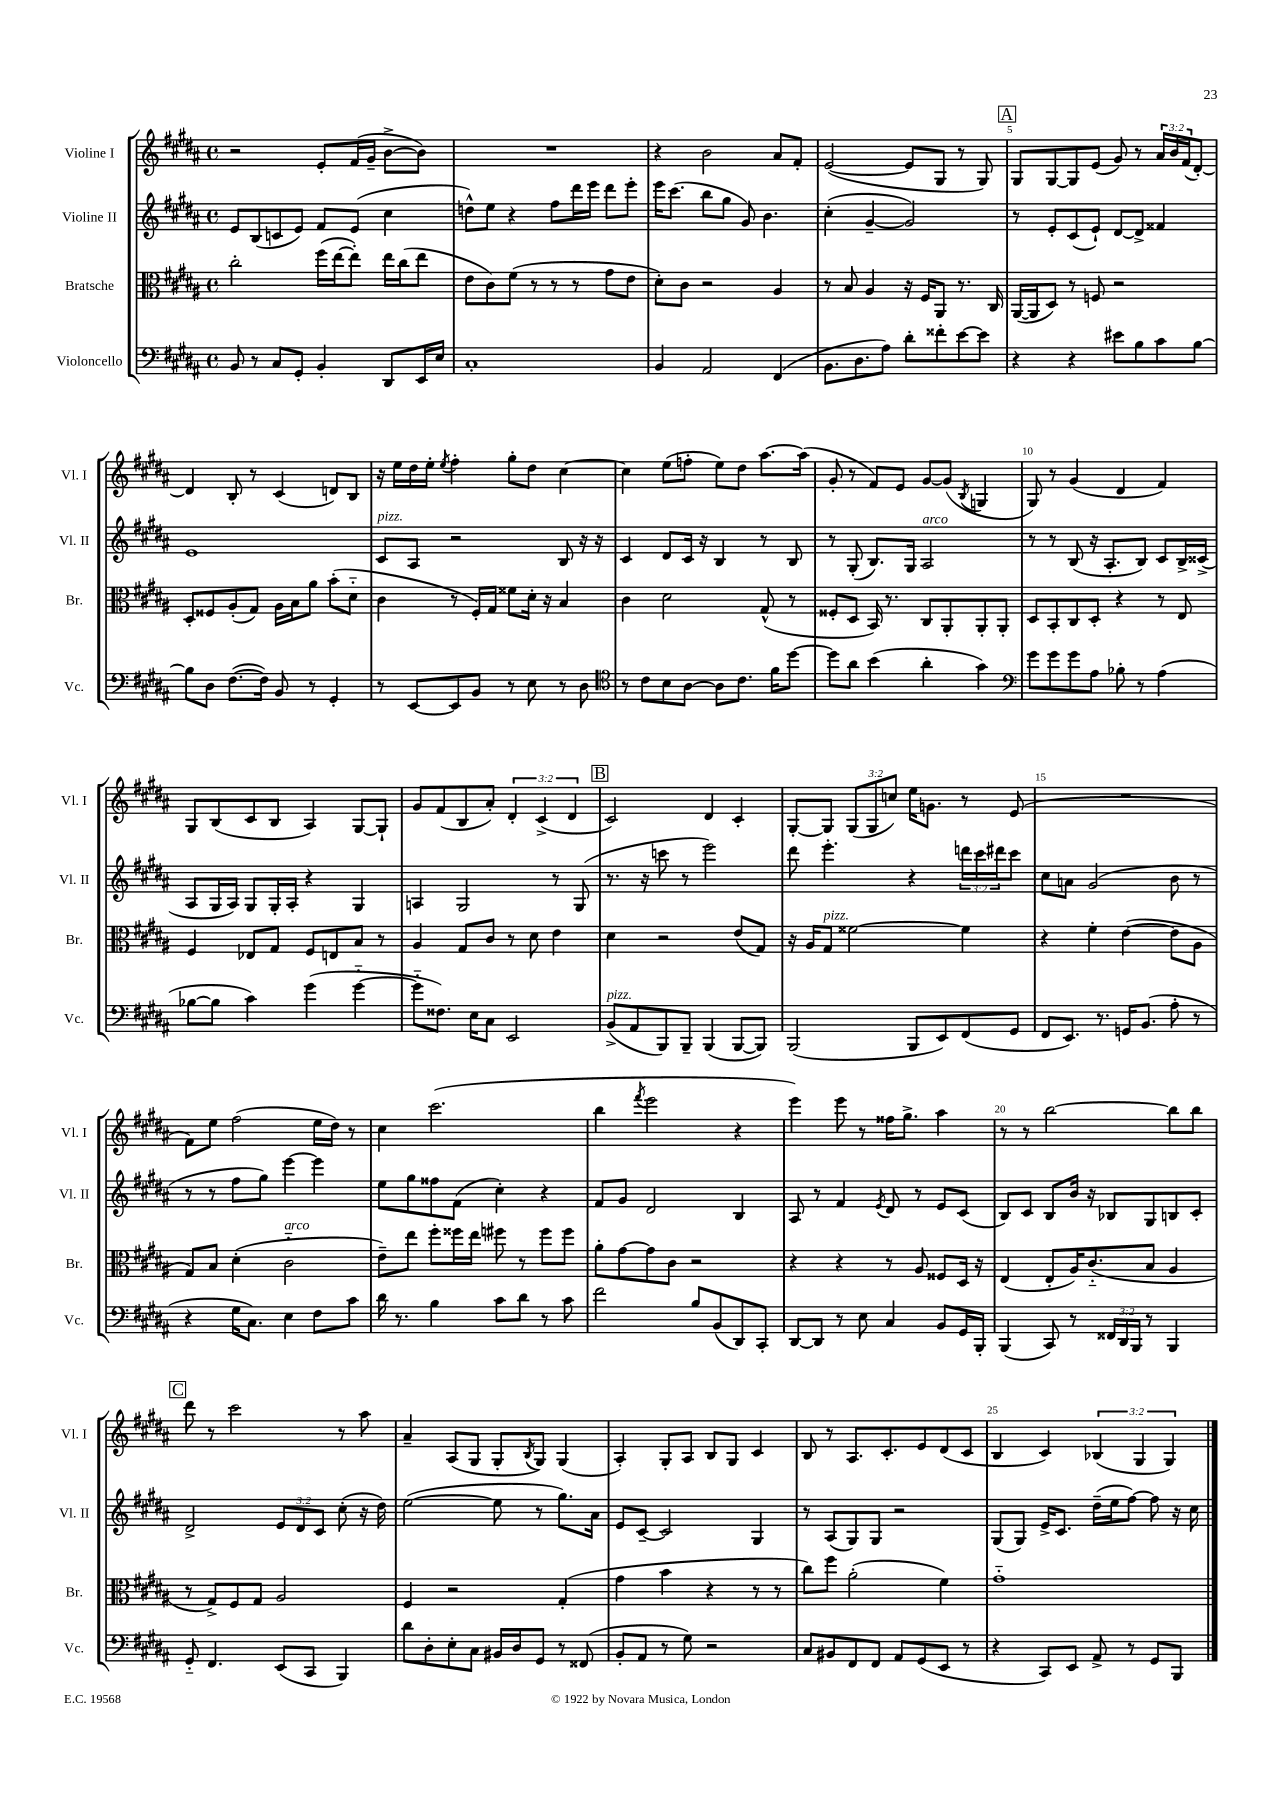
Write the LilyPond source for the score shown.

<<
\new StaffGroup <<
\new Staff = "s0" \with { instrumentName = "Violine I" shortInstrumentName = "Vl. I" } {
    \clef treble \key b \major \defaultTimeSignature \time 4/4 \override Staff.TupletNumber.text = #tuplet-number::calc-fraction-text
    r2 e'8-. fis'16( gis'16-- b'8~-> b'8) |
    R1 |
    r4 b'2 ais'8 fis'8-. |
    e'2~( e'8 gis8 r8 gis8) |
    \mark \markup { \box "A" } gis8 gis8~ gis8 e'8( gis'8) r8 \tuplet 3/2 { ais'16 b'16 fis'16( } dis'8~-.) |
    dis'4 b8-. r8 cis'4( d'8) b8 |
    r16 e''16 dis''16 e''16-. \acciaccatura { e''8 } fis''4-. gis''8-. dis''8 cis''4~ |
    cis''4 e''8( f''8-. e''8) dis''8 ais''8.~ ais''16( |
    gis'8-. r8 fis'8) e'8 gis'8~ gis'8( \acciaccatura { b8 } g4 |
    gis8) r8 gis'4( dis'4 fis'4) |
    gis8 b8( cis'8 b8 ais4) gis8~ gis8-! |
    gis'8 fis'8( b8 ais'8-.) \tuplet 3/2 { dis'4-. cis'4->( dis'4 } |
    \mark \markup { \box "B" } cis'2) dis'4 cis'4-. |
    gis8~-. gis8 \tuplet 3/2 { gis8( gis8 c''8) } e''16 g'8. r8 e'8( |
    R1 |
    fis'8) e''8 fis''2( e''16 dis''16) r8 |
    cis''4 cis'''2.( |
    b''4 \acciaccatura { fis'''8 } e'''2 r4 |
    e'''4) e'''8 r8 fisis''16 gis''8.-> ais''4 |
    r8 r8 b''2~ b''8 b''8 |
    \mark \markup { \box "C" } dis'''8 r8 cis'''2 r8 ais''8 |
    ais'4-- ais8( gis8 gis8-. \acciaccatura { b8 } gis8) gis4( |
    ais4-.) gis8-. ais8 b8 gis8 cis'4 |
    b8 r8 ais8. cis'8.-. e'8 dis'8( cis'8 |
    b4 cis'4) \tuplet 3/2 { bes4( gis4 gis4) } \bar "|." |
}
\new Staff = "s1" \with { instrumentName = "Violine II" shortInstrumentName = "Vl. II" } {
    \clef treble \key b \major \defaultTimeSignature \time 4/4 \override Staff.TupletNumber.text = #tuplet-number::calc-fraction-text
    e'8 b8( c'8 e'8) fis'8 e'8( cis''4 |
    d''8-^) e''8 r4 fis''8 dis'''16 e'''16 dis'''8 e'''8-. |
    e'''16 cis'''8.( b''8 gis''8 gis'8) b'4. |
    cis''4-.( gis'4~-- gis'2) |
    \mark \markup { \box "A" } r8 e'8-. cis'8( e'8-!) dis'8~ dis'8-> fisis'4 |
    e'1 |
    cis'8^\markup { \italic "pizz." } ais8 r2 b8 r16 r16 |
    cis'4 dis'8 cis'16 r16 b4 r8 b8 |
    r8 gis8-.( b8.) gis16 ais2^\markup { \italic "arco" } |
    r8 r8 b8( r16 ais8.-. b8) cis'8 b16-> cisis'16->( |
    ais8 gis16 ais16) gis8 gis16-. ais16-. r4 gis4 |
    a4 gis2 r8 gis8( |
    \mark \markup { \box "B" } r8. r16 c'''8 r8 e'''2) |
    dis'''8 e'''4.-. r4 \tuplet 3/2 { d'''16 cis'''16 dis'''16 } cis'''8 |
    cis''8 a'8 gis'2( b'8 r8 |
    r8 r8 fis''8 gis''8) e'''4~ e'''4 |
    e''8 gis''8 fisis''8 fis'8( cis''4-.) r4 |
    fis'8 gis'8 dis'2 b4 |
    ais8 r8 fis'4 \acciaccatura { e'8 } dis'8 r8 e'8 cis'8( |
    b8) cis'8 b8 b'16 r16 bes8 gis8 b8 cis'8-. |
    \mark \markup { \box "C" } dis'2-> \tuplet 3/2 { e'8 dis'8 cis'8 } cis''8-.( r16 dis''16) |
    e''2~( e''8 r8 gis''8.) ais'16 |
    e'8 cis'8~-- cis'2 gis4 |
    r8 ais8( gis8) gis8 r2 |
    gis8( gis8) e'16-> cis'8. dis''16--( e''16 fis''8~) fis''8 r16 cis''16 \bar "|." |
}
\new Staff = "s2" \with { instrumentName = "Bratsche" shortInstrumentName = "Br." } {
    \clef alto \key b \major \defaultTimeSignature \time 4/4
    cis''2-. fis''16( e''16~ e''8-.) e''16 cis''16( e''8 |
    e'8 cis'8) fis'8( r8 r8 r8 gis'8 e'8 |
    dis'8-.) cis'8 r2 ais4 |
    r8 b8 ais4 r16 fis16 ais,8 r8. cis16 |
    \mark \markup { \box "A" } ais,16~( ais,16 dis8) r8 f8 r2 |
    dis8-. fisis8 ais8-.( gis8) ais16 b16 ais'8 b'8-.( dis'8-_ |
    cis'4 r8 fis16-.) gis16 fisis'8 dis'16-. r16 b4 |
    cis'4 dis'2 gis8-^( r8 |
    fisis8-. dis8 b,16) r8. cis8 ais,8-. ais,8-. ais,8-. |
    dis8 b,8-. cis8 dis8-. r4 r8 e8 |
    fis4 ees8 gis8 fis8 e8 b8 r8 |
    ais4 gis8 cis'8 r8 dis'8 e'4 |
    \mark \markup { \box "B" } dis'4 r2 e'8( gis8) |
    r16 ais16 gis8^\markup { \italic "pizz." } fisis'2~ fisis'4 |
    r4 fis'4-. e'4~( e'8 ais8 |
    gis8) b8 dis'4-.( cis'2-_^\markup { \italic "arco" } |
    e'8--) e''8 fis''8-. fisis''16 e''16 fis''8 r8 fis''8 fis''8 |
    ais'8-. gis'8~ gis'8 cis'8 r2 |
    r4 r4 r8 ais8 fisis8 dis16 r16 |
    e4( e8-. ais16) cis'8.-_( b8 ais4 |
    \mark \markup { \box "C" } r8 gis8->) fis8 gis8 ais2 |
    fis4 r2 gis4-.( |
    gis'4 b'4 r4 r8 r8 |
    cis''8) fis''8 ais'2-.( fis'4) |
    gis'1-_ \bar "|." |
}
\new Staff = "s3" \with { instrumentName = "Violoncello" shortInstrumentName = "Vc." } {
    \clef bass \key b \major \defaultTimeSignature \time 4/4 \override Staff.TupletNumber.text = #tuplet-number::calc-fraction-text
    b,8 r8 cis8 gis,8-. b,4-. dis,8 e,16 e16 |
    cis1-. |
    b,4 ais,2 fis,4( |
    b,8. dis8. ais8) dis'8-. fisis'8-. e'8~ e'8 |
    \mark \markup { \box "A" } r4 r4 eis'8 b8 cis'8 b8~ |
    b8 dis8 fis8.~( fis16) b,8 r8 gis,4-. |
    r8 e,8~ e,8 b,8 r8 e8 r8 dis8 |
    \clef tenor r8 cis'8 b8 ais8~ ais8 cis'8. fis'16 dis''8~ |
    dis''8 ais'8 b'4( ais'4-. gis'4) |
    \clef bass gis'8 gis'8 gis'8 ais8 bes8-. r8 ais4( |
    bes8~ bes8 cis'4) gis'4( gis'4~-_ |
    gis'8-_ fisis8.) e16 cis8 e,2 |
    \mark \markup { \box "B" } b,8->^\markup { \italic "pizz." }( ais,8 b,,8) b,,8-- b,,4( b,,8~ b,,8) |
    b,,2( b,,8 e,8) fis,8( gis,8 |
    fis,8 e,8.) r8. g,16 b,8.( ais8-. r8 |
    r4 gis16 cis8.) e4 fis8 cis'8 |
    dis'16 r8. b4 cis'8 dis'8 r8 cis'8 |
    fis'2 b8 b,8( dis,8) cis,8-. |
    dis,8~ dis,8 r8 e8 cis4 b,8 gis,16 b,,16-. |
    b,,4( cis,8) r8 \tuplet 3/2 { fisis,16 dis,16 b,,16 } r8 b,,4 |
    \mark \markup { \box "C" } gis,8-_ fis,4. e,8( cis,8 b,,4) |
    dis'8 dis8-. e8-. cis8 bis,16 dis16 gis,8 r8 fisis,8( |
    b,8-. ais,8 r8 gis8) r2 |
    cis8 bis,8 fis,8 fis,8 ais,8 gis,8( e,8 r8 |
    r4 cis,8) e,8 ais,8-> r8 gis,8 b,,8 \bar "|." |
}
>>
>>
\layout { \context { \Score \override BarNumber.break-visibility = ##(#f #t #t) barNumberVisibility = #(every-nth-bar-number-visible 5) } }
